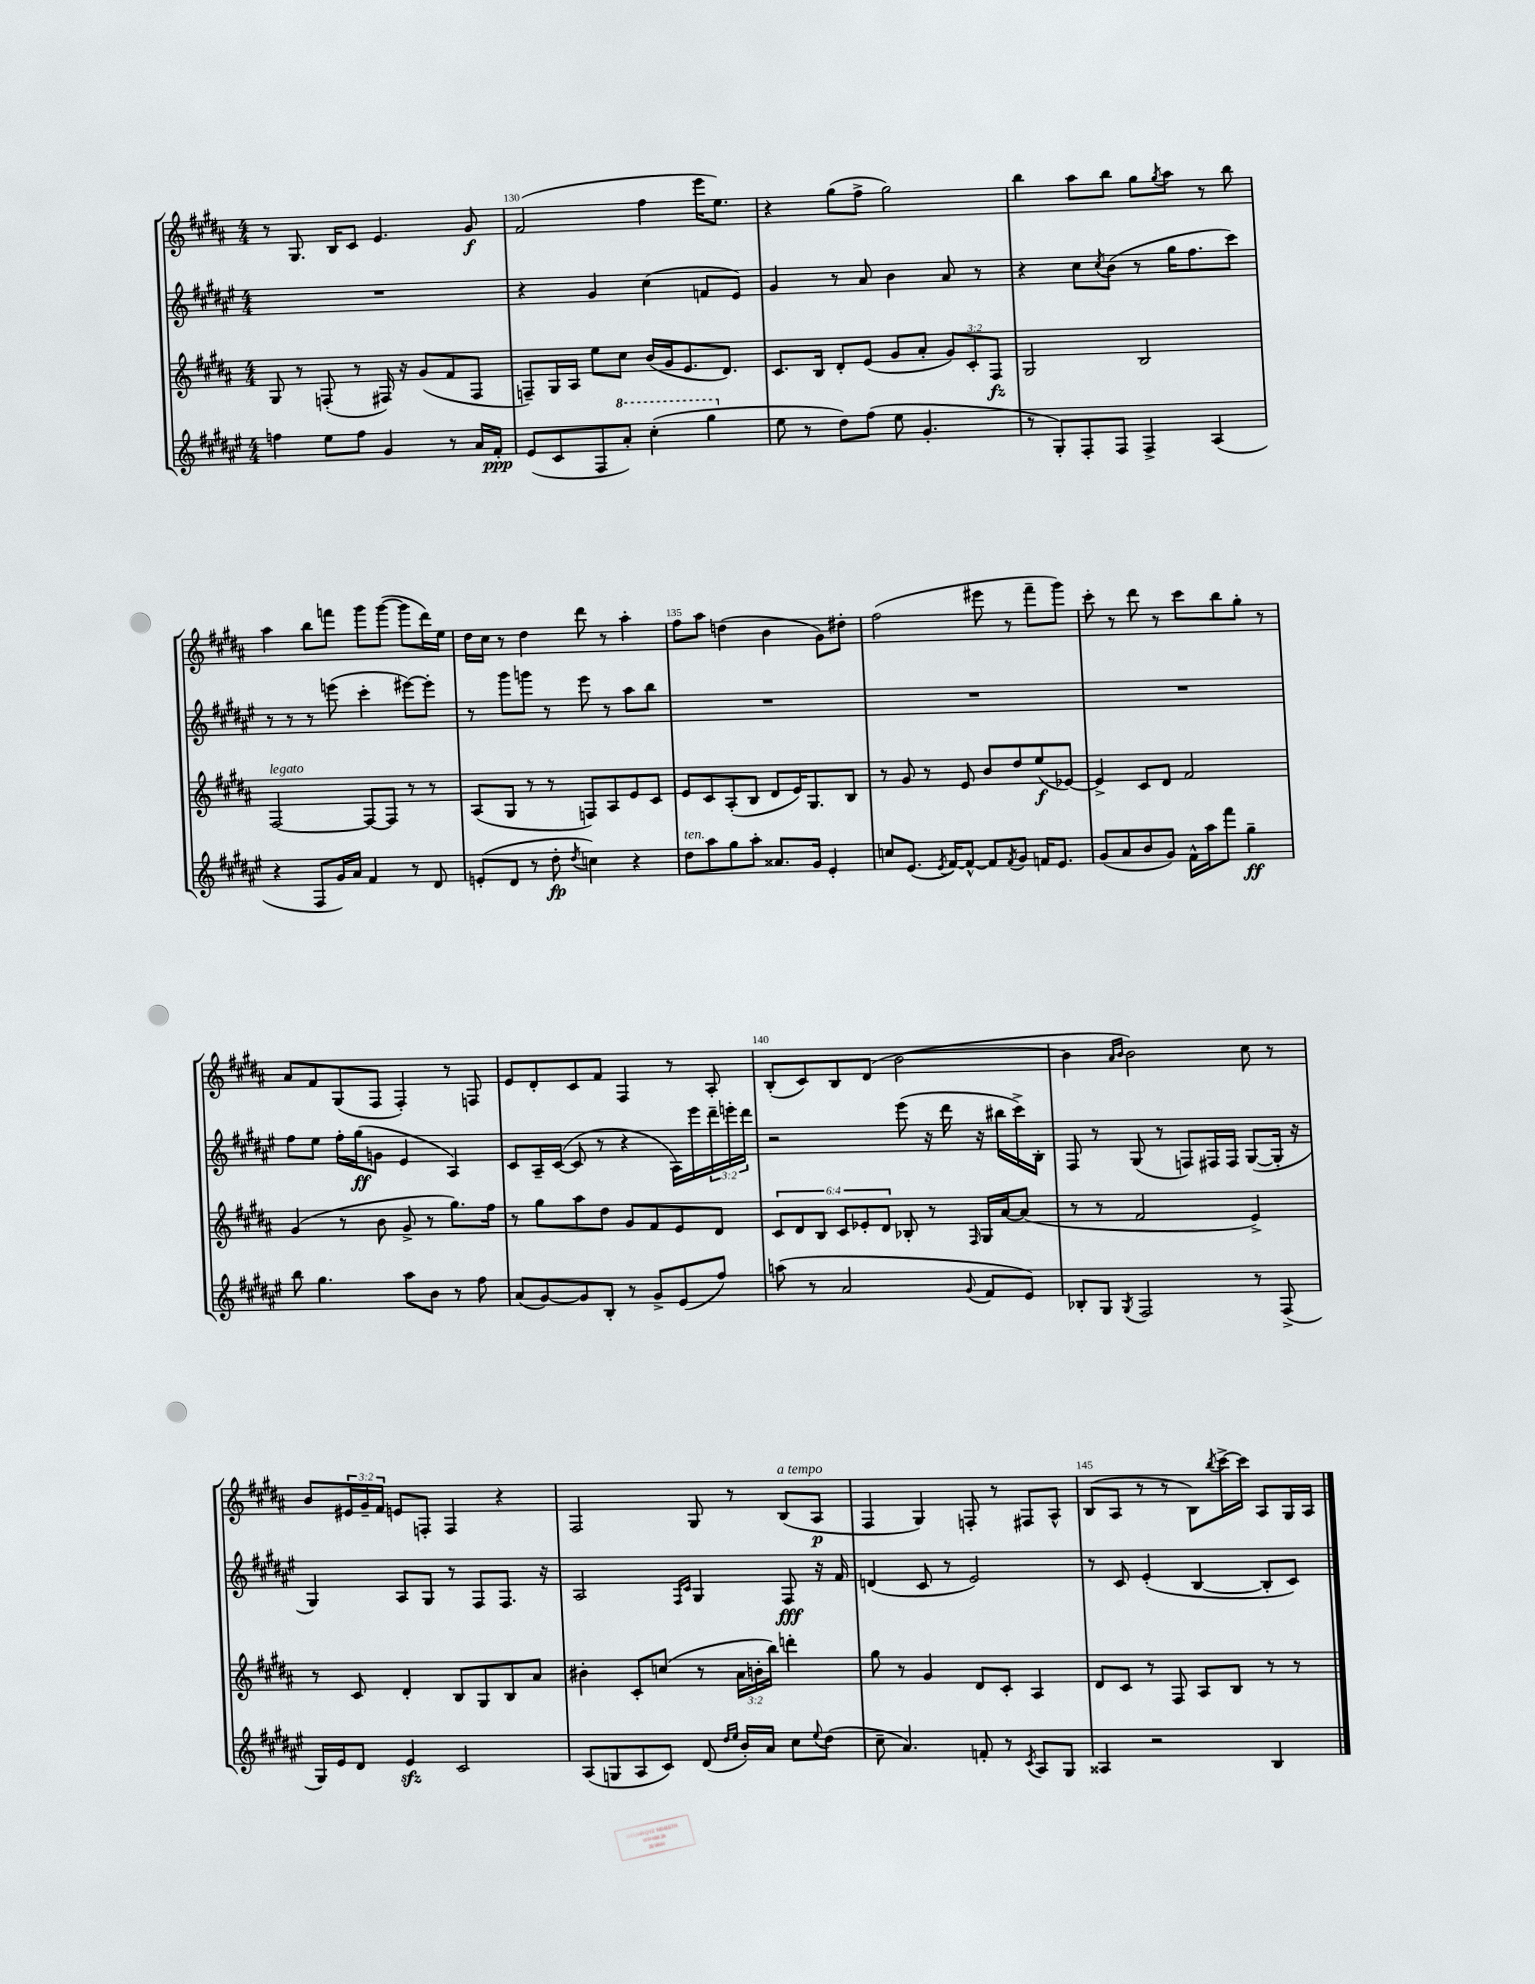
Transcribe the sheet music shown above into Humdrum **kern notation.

**kern	**kern	**kern	**kern
*staff4	*staff3	*staff2	*staff1
*clefG2	*clefG2	*clefG2	*clefG2
*k[f#c#g#d#a#e#]	*k[f#c#g#d#a#]	*k[f#c#g#d#a#e#]	*k[f#c#g#d#a#]
*M4/4	*M4/4	*M4/4	*M4/4
4ff\	8G#/	1r	8r
.	8r	.	8.G#/
8ee#\L	(8F'/	.	.
.	.	.	16B/LK
8ff\J	8r	.	8c#/J
4g#/	16F#/)	.	4.e/
.	16r	.	.
.	(8g#/L	.	.
8r	8f#/	.	.
16a#/LL	8F#/J	.	8g#/
16f#'/JJ	.	.	.
=	=	=	=
(8e#/L	8F~/L)	4r	(2f#/
8c#/	16G#/L	.	.
.	16A#/JJ	.	.
8F#/	8ee\L	4g#/	.
8aa#'/J)	8cc#\J	.	.
(4ccc#'\	(16b/LL	(4cc#\	4ff#\
.	16g#/J	.	.
.	8.e/	.	.
4ggg#\	.	8f/L	16eee\LK
.	8.d#/J)	.	8.ee\J)
.	.	8e#/J)	.
=	=	=	=
8ee#\	8.c#/L	4g#/	4r
8r	.	.	.
.	16B/Jk	.	.
8dd#\L)	8d#'/L	8r	(8gg#\L
(8ff#\J	(8e/J	8a#/	8ff#^\J
8ee#\	8g#/L	4b\	2gg#\)
4.g#'/	8a#'/J	.	.
.	12g#/L)	8a#/	.
.	12c#'/	.	.
.	.	8r	.
.	12F#/J	.	.
=	=	=	=
8r	2G#/	4r	4bb\
8G#'/L)	.	.	.
8F#'/	.	8cc#\L	8aa#\L
.	.	8qcc#/	.
8F#/J	.	(8b\J	8bb\J
4F#^/	2B/	8r	8gg#\L
.	.	.	8qgg#/
.	.	16gg#\LK	8aa#\J
.	.	8.ff#\	.
(4A#/	.	.	8r
.	.	8ccc#\J)	8bb\
=	=	=	=
4r	[2F#/	8r	4aa#\
.	.	8r	.
8F#/L	.	8r	8bb\L
16g#/L)	.	(8eee\	8fff\J
16a#/JJ	.	.	.
4f#/	8F#/_L	4ccc#'\	8ggg#\L
.	8F#/]J	.	([8ggg#\J
8r	8r	[8eee#\L)	8ggg#\]L
8d#/	8r	8eee#'\]J	16ddd#\L)
.	.	.	16ee\JJ
=	=	=	=
(8e'/L	(8A#/L	8r	16dd#\LL
.	.	.	16cc#\JJ
8d#/J	8G#/J	8ggg#\L	8r
8r	8r	8ggg\J	4dd#\
8dd#'\	8r	8r	.
8qdd#/	.	.	.
4cc\)	8F/L)	8eee#\	8ddd#\
.	8A#/	8r	8r
4r	8e/	8aa#\L	4aa#'\
.	8c#/J	8bb\J	.
=	=	=	=
8dd#\L	8e/L	1r	8ff#\L
8aa#\	8c#/	.	8aa#\J
8gg#\	(8A#'/	.	(4dd\
8aa#'\J	8B/J	.	.
8.a##/L	8d#/L	.	4b\
.	16e/K)	.	.
16g#/Jk	8.G#/	.	.
4e#'/	.	.	8g#\L)
.	8B/J	.	8dd#'\J
=	=	=	=
8cc/L	8r	1r	(2ff#\
(8.e#/J	8g#/	.	.
.	8r	.	.
8qe#/	.	.	.
[16f#/LK)	.	.	.
8f#^^/_J	8e/	.	.
8f#/]L	8b/L	.	8eee#\
8qf#/	.	.	.
8g#/J	8dd#/	.	8r
16f/LK	(8ee/	.	8fff#~\L
8.e#/J	.	.	.
.	[8e-/J)	.	8ggg#\J)
=	=	=	=
(8g#/L	4e-^/]	1r	8ccc#'\
8a#/	.	.	8r
8b/	8c#/L	.	8ddd#\
8g#/J)	8d#/J	.	8r
16f#^^\LL	2f#/	.	8ccc#\L
16aa#\J	.	.	.
8fff#\J	.	.	8bb\
4gg#~\	.	.	8gg#'\J
.	.	.	8r
=	=	=	=
8bb\	(4g#/	8ff#\L	8a#/L
4.gg#\	.	8ee#\J	8f#/
.	8r	16ff#'\LL	(8G#/
.	.	(16gg#\J	.
.	8b\	8g\J	8F#/J
8aa#\L	8g#^/	4e#/	4F#'/)
8b\J	8r	.	.
8r	8.gg#\L)	4A#/)	8r
8ff#\	.	.	8F/
.	16ff#\Jk	.	.
=	=	=	=
(8a#/L	8r	8c#/L	8e/L
[8g#/)	8gg#\L	16A#~/L	8d#'/
.	.	([16c#/JJ	.
8g#/]	8aa#\	8c#/]	8c#/
8B'/J	8dd#\J	8r	8f#/J
8r	8g#/L	4r	4F#/
8g#^/L	8f#/	.	.
(8e#/	8e/	16A#\LL)	8r
.	.	16eee#\	.
8ff#/J)	8d#/J	24ddd#~\	8A#'/
.	.	24eee'\	.
.	.	24ddd#\JJ	.
=	=	=	=
(8aa\	12c#/L	2r	(8B'/L
.	12d#/	.	.
8r	.	.	8c#/)
.	12B/J	.	.
2a#/	12c#/L	.	8B/
.	12e-'/	.	.
.	.	.	(8d#/J
.	12d#/J	.	.
.	8B-'/	(8eee#\	[2b\
.	8r	16r	.
.	.	16ddd#\	.
8qqg#/	16qqF#/	.	.
8f#/L	16G#/LL	16r	.
.	[16a#/J	16bb#\LL	.
8e#/J)	(8a#/]J	16ccc#^\)	.
.	.	16B'\JJ	.
=	=	=	=
8B-'/L	8r	8F#/	4b\]
8G#/J	8r	8r	.
.	.	.	16qqa#/LL
8qG#/	.	.	16qqb/JJ
2F#/	2f#/	(8G#/	2b\)
.	.	8r	.
.	.	8F/L)	.
.	.	16F#/L	.
.	.	16F#/JJ	.
8r	4e^/)	([8G#/L	8cc#\
(8F#^/	.	16G#'/]Jk	8r
.	.	16r	.
=	=	=	=
16G#/LL)	8r	4G#/)	8b/L
16e#/J	.	.	.
8d#/J	8c#/	.	24e#/L
.	.	.	24g#~/
.	.	.	24f#/JJ
4e#/	4d#'/	8A#/L	8e/L
.	.	8G#/J	8F'/J
2c#/	8B/L	8r	4F/
.	8G#/	8F#/L	.
.	8B/	8.F#/J	4r
.	8a#/J	.	.
.	.	16r	.
=	=	=	=
(8A#/L	4b#'\	2A#/	2F#/
8G/	.	.	.
8A#/	8c#'/L	.	.
8c#/J)	(8cc/J	.	.
.	.	16qqF#/LL	.
.	.	16qqc#/JJ	.
(8d#/	8r	4G#/	8G#/
16qqdd#/LL	.	.	.
16qqee#/JJ	.	.	.
16b'/LL)	24a#\LL	.	8r
.	24b'\	.	.
16a#/JJ	.	.	.
.	24bb\JJ)	.	.
8cc#\L	4ddd'\	8F#/	(8B/L
8qqee#/	.	.	.
(8dd#\J	.	16r	8A#/J
.	.	16f#/	.
=	=	=	=
8cc#~\	8gg#\	(4d/	4F#/
4.a#/)	8r	.	.
.	4g#/	8c#/	4G#/)
.	.	8r	.
8f'/	8d#/L	2e#/)	8F'/
8r	8c#'/J	.	8r
8qc#/	.	.	.
8A#/L	4A#/	.	8F#/L
8G#/J	.	.	8A#^^/J
=	=	=	=
4A##/	8d#/L	8r	(8B/L
.	8c#/J	8c#/	8A#/J
2r	8r	(4e#'/	8r
.	8F#/	.	8r
.	8A#/L	[4B/	8B\L)
.	.	.	8qbb/
.	8B/J	.	[16ccc#^\L
.	.	.	16ccc#\]JJ
4B/	8r	8B'/]L	8A#/L
.	8r	8c#/J)	16G#/L
.	.	.	16A#/JJ
==	==	==	==
*-	*-	*-	*-
